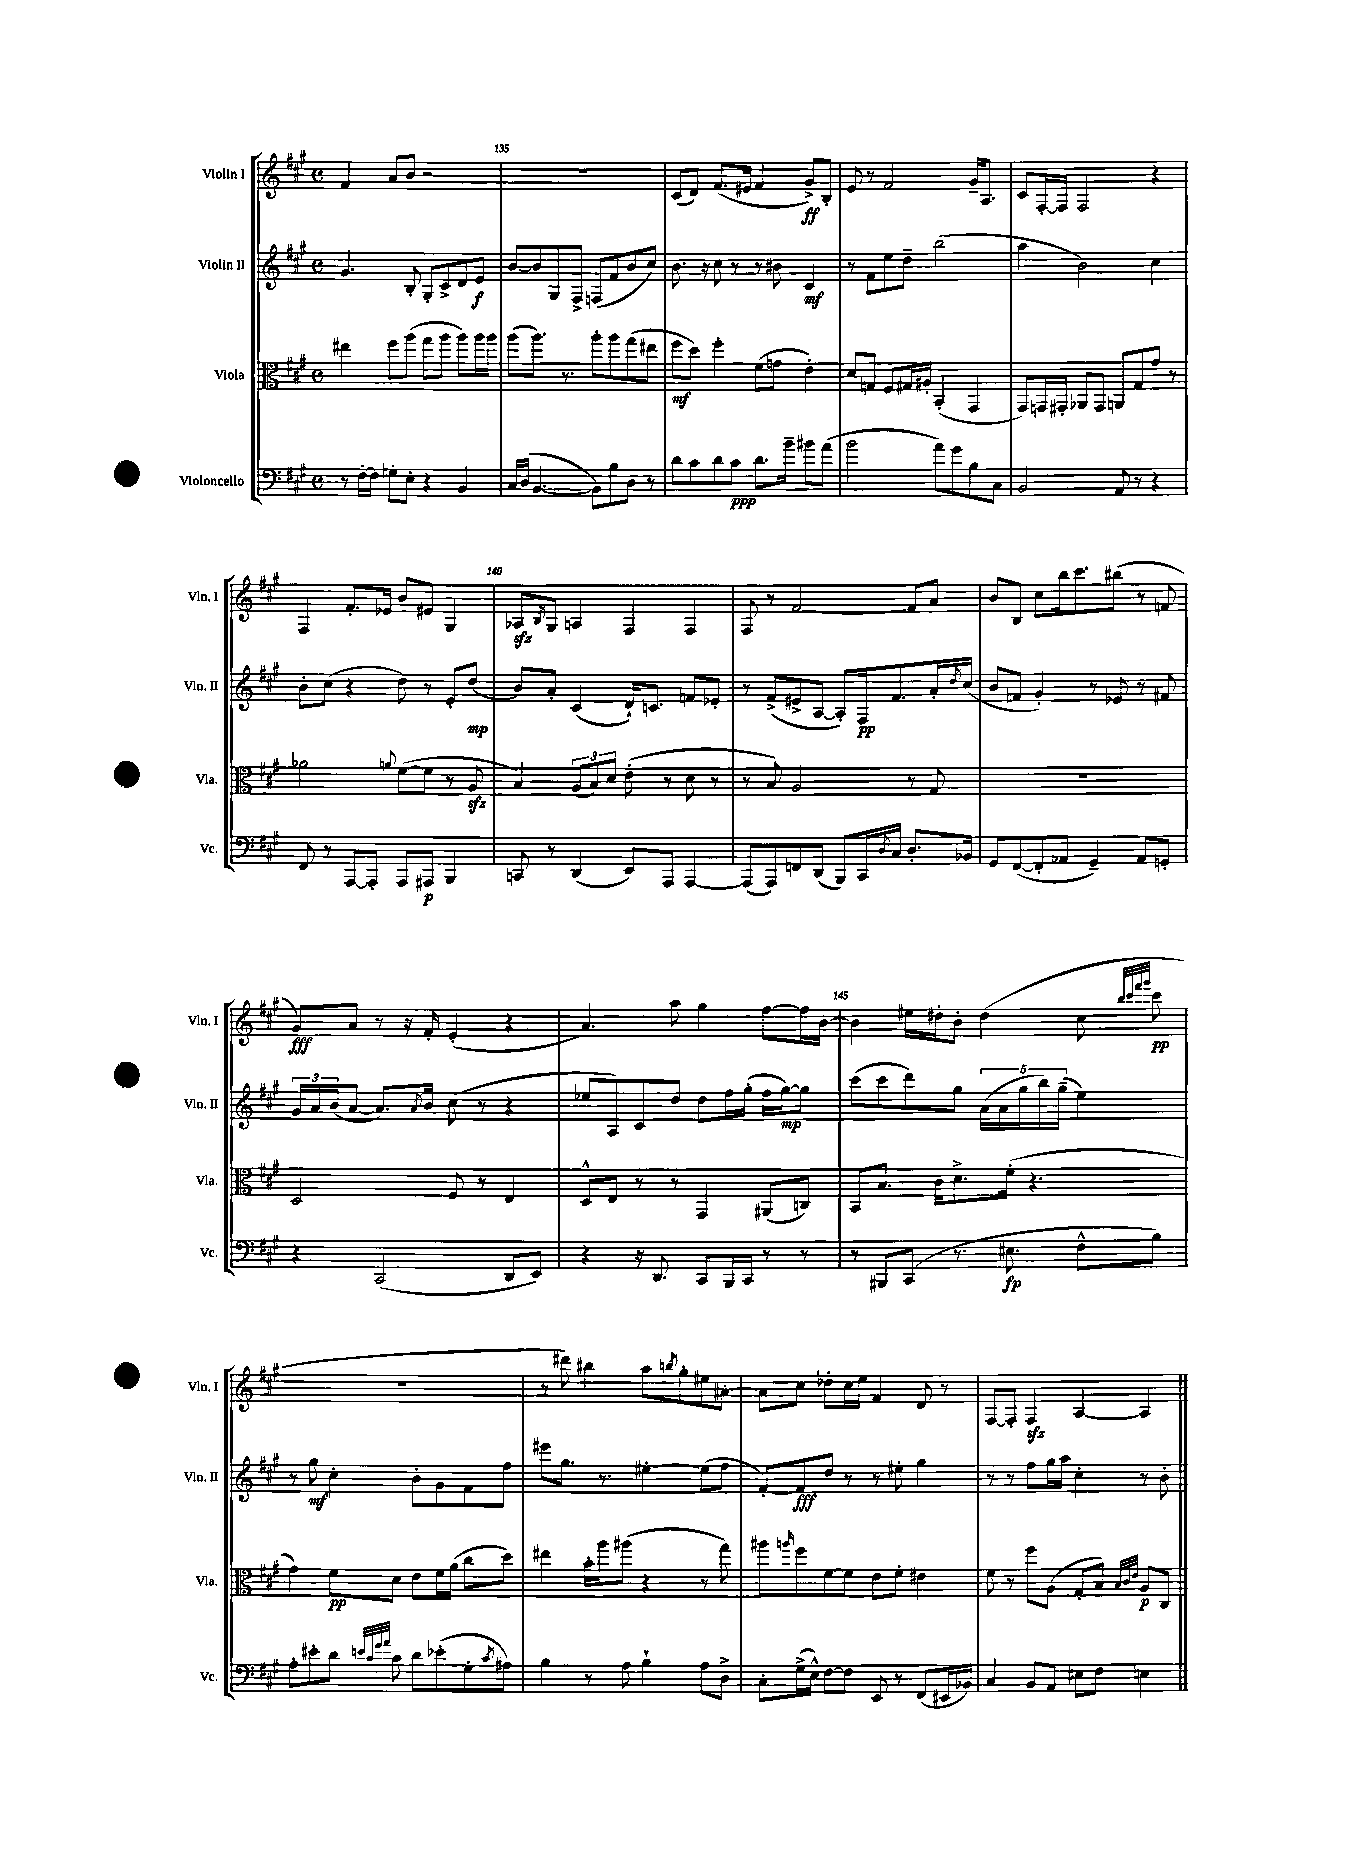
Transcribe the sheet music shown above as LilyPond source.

<<
\new StaffGroup <<
\new Staff = "s0" \with { instrumentName = "Violin I" shortInstrumentName = "Vln. I" } {
    \clef treble \key a \major \defaultTimeSignature \time 4/4
    fis'4 a'8 b'8 r2 |
    R1 |
    cis'8( d'8) fis'8.( eis'16 fis'4 gis'8->\ff) b8-. |
    e'8 r8 fis'2 gis'16-- a8. |
    cis'8 fis16~-. fis16 fis2 r4 |
    fis4 fis'8.-. ees'16 b'8 eis'8 gis4 |
    aes8\sfz \acciaccatura { b8 } gis8 a4 fis4 fis4 |
    fis8 r8 fis'2~ fis'8 a'8 |
    b'8 b8 cis''8 b''16 cis'''8. bis''8( r8 f'8 |
    gis'8\fff) a'8 r8 r16 fis'16-. e'4-.( r4 |
    a'4.) a''8 gis''4 fis''8~ fis''16 b'16~ |
    b'4 eis''16 dis''16-. b'8-. dis''4( cis''8 \grace { b''32 cis'''32 fis'''32 gis'''32 } cis'''8\pp |
    R1 |
    r8 dis'''8) bis''4 a''8 \acciaccatura { b''8 } gis''8-. eis''8 ais'8~-. |
    ais'8 cis''8 des''8-. cis''16 e''16 fis'4 d'8 r8 |
    fis8~ fis8-. fis4\sfz a4~ a4 \bar "|." |
}
\new Staff = "s1" \with { instrumentName = "Violin II" shortInstrumentName = "Vln. II" } {
    \clef treble \key a \major \defaultTimeSignature \time 4/4
    gis'4. b8-. gis8-. cis'8-> d'8 e'8\f |
    b'8~ b'8 gis8 fis8-> f8( fis'8 b'8 cis''8) |
    b'8. r16 cis''8 r8 r8 bis'8 cis'4\mf |
    r8 fis'8 e''8 d''8-- b''2( |
    a''4 b'2) cis''4 |
    b'8-. cis''8( r4 d''8) r8 e'8-. d''8\mp( |
    b'8) a'8-. cis'4( d'16-!) c'8. f'8 ees'8-. |
    r8 fis'8->( eis'8-> a8~ a8-.) fis16\pp fis'8. a'16-. \acciaccatura { d''8 } cis''16( |
    b'8 f'8 gis'4-.) r8 ees'8 r8 fis'8 |
    \tuplet 3/2 { gis'16 a'16 b'16( } a'8~ a'8.) \acciaccatura { a'8 } b'16 cis''8( r8 r4 |
    ees''8 a8) cis'8 d''8 d''8 fis''16 gis''16-.( fis''16 gis''16~\mp) gis''8 |
    cis'''8( cis'''8 d'''8) gis''8 \tuplet 5/4 { a'16( a'16 gis''16 b''16) gis''16--( } e''4) |
    r8 gis''8\mf cis''4-. b'8-. gis'8 fis'8 fis''8 |
    eis'''8 gis''8. r8. eis''4~-. eis''8( fis''8 |
    fis'8~-.) fis'8\fff d''8 r8 r8 eis''8-. gis''4 |
    r8 r8 fis''8 gis''16 a''16 cis''4-. r8 b'8-. \bar "|." |
}
\new Staff = "s2" \with { instrumentName = "Viola" shortInstrumentName = "Vla." } {
    \clef alto \key a \major \defaultTimeSignature \time 4/4
    eis''4 fis''8 a''8( gis''8 a''8 a''8) a''16 a''16 |
    a''8( a''8.) r8. a''8-. a''8 gis''8( eis''8 |
    fis''8\mf d''8) fis''4-. fis'8( g'8 e'4-.) |
    d'8 g8 fis8 gis16 ais16-. b,4-.( gis,4 |
    gis,8) g,16 gis,16-. aes,8 gis,8 a,8 gis8 gis'8 r8 |
    aes'2 \appoggiatura { a'8 } fis'8~( fis'8 r8 a8\sfz |
    b4) \tuplet 3/2 { a8( b8) d'8 } e'8-.( r8 d'8 r8 |
    r8 b8) a2 r8 gis8 |
    R1 |
    d2 fis8 r8 e4 |
    d8-^ e8 r8 r8 gis,4 ais,8( c8) |
    b,8 b8. cis'16 d'8.-> fis'16-.( r4. |
    gis'4) fis'8\pp d'8 e'8 fis'16 a'16( cis''8 d''8) |
    eis''4 b'16-. a''16 ais''8( r4 r8 gis''8) |
    ais''8 \grace { a''16 } fis''8 fis'8~ fis'8 e'8 fis'8-. eis'4 |
    fis'8 r8 fis''8 a8( gis8-. b8) \grace { b32 cis'32 e'32 } a8\p cis8 \bar "|." |
}
\new Staff = "s3" \with { instrumentName = "Violoncello" shortInstrumentName = "Vc." } {
    \clef bass \key a \major \defaultTimeSignature \time 4/4
    r8 fis16~-. fis16 g8-. e8-. r4 b,4 |
    cis16 d16( b,4.~ b,8) b8 d8 r8 |
    d'8 cis'8 d'8 cis'8\ppp d'8. b'16-- bis'8 a'8( |
    b'2 a'8) gis'8 b8 cis8 |
    b,2 a,8 r8 r4 |
    fis,8 r8 a,,8~ a,,8-. a,,8 ais,,8\p b,,4 |
    c,8 r8 d,4( e,8) a,,8 a,,4~ |
    a,,8( a,,8) f,8 d,8( b,,8) cis,16 \acciaccatura { d8 } cis16 d8.-. bes,16 |
    gis,8 fis,8~( fis,8-. aes,8 gis,4--) aes,8 g,8-. |
    r4 cis,2( d,8 e,8) |
    r4 r16 d,8. cis,8 b,,16 cis,16 r8 r8 |
    r8 bis,,8 cis,8( r8. eis8.\fp fis8-^ b8) |
    a8-. eis'8-. d'8 \grace { e'32 cis'32 gis'32 a'32 } cis'8 d'8 ees'8-.( gis8-. \acciaccatura { cis'8 } ais8) |
    b4 r8 a8 b4-! a8 d8-> |
    cis8-. gis16->( e16-^) fis8~ fis8 e,8 r8 fis,8( eis,16 bes,16) |
    cis4 b,8 a,8 eis8 fis8 e4 \bar "|." |
}
>>
>>
\layout { \context { \Score currentBarNumber = #134 \override BarNumber.break-visibility = ##(#f #t #t) barNumberVisibility = #(every-nth-bar-number-visible 5) } }
